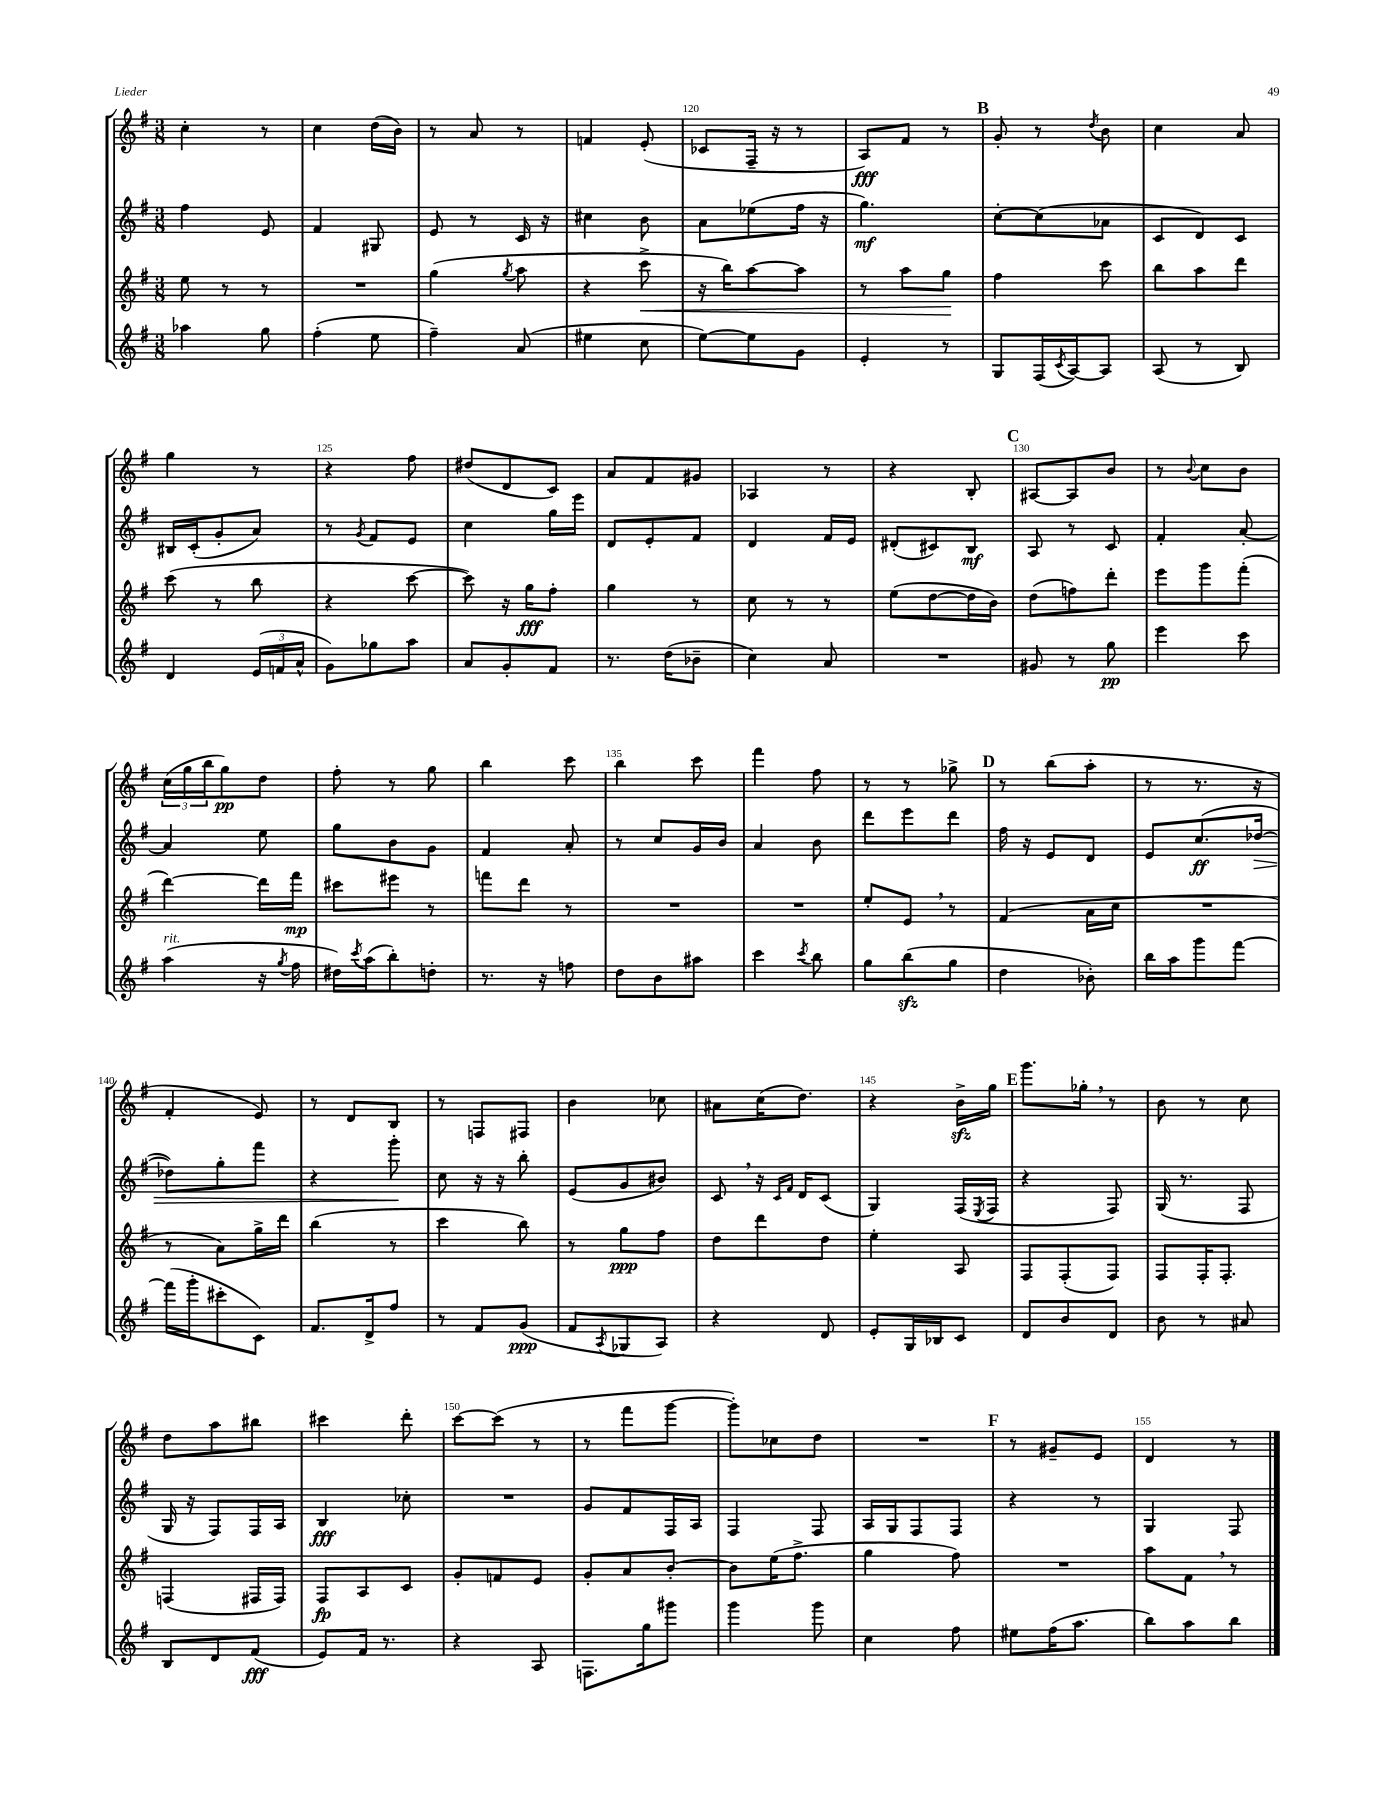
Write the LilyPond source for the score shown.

<<
\new StaffGroup <<
\new Staff = "s0" {
    \clef treble \key g \major \numericTimeSignature \time 3/8
    c''4-. r8 |
    c''4 d''16( b'16) |
    r8 a'8 r8 |
    f'4 e'8-.( |
    ces'8 fis16-- r16 r8 |
    a8\fff) fis'8 r8 |
    \mark \markup { \bold "B" } g'8-. r8 \acciaccatura { d''8 } b'8 |
    c''4 a'8 |
    g''4 r8 |
    r4 fis''8 |
    dis''8( d'8 c'8) |
    a'8 fis'8 gis'8 |
    aes4 r8 |
    r4 b8-. |
    \mark \markup { \bold "C" } ais8~ ais8 b'8 |
    r8 \appoggiatura { b'8 } c''8 b'8 |
    \tuplet 3/2 { c''16( g''16 b''16 } g''8\pp) d''8 |
    fis''8-. r8 g''8 |
    b''4 c'''8 |
    b''4 c'''8 |
    fis'''4 fis''8 |
    r8 r8 ges''8-> |
    \mark \markup { \bold "D" } r8 b''8( a''8-. |
    r8 r8. r16 |
    fis'4-. e'8) |
    r8 d'8 b8 |
    r8 f8 fis8 |
    b'4 ces''8 |
    ais'8 c''16( d''8.) |
    r4 b'16->\sfz g''16 |
    \mark \markup { \bold "E" } g'''8. ges''16-. \breathe r8 |
    b'8 r8 c''8 |
    d''8 a''8 bis''8 |
    cis'''4 d'''8-. |
    c'''8~ c'''8( r8 |
    r8 fis'''8 g'''8~ |
    g'''8-.) ces''8 d''8 |
    R4. |
    \mark \markup { \bold "F" } r8 gis'8-- e'8 |
    d'4 r8 \bar "|." |
}
\new Staff = "s1" {
    \clef treble \key g \major \numericTimeSignature \time 3/8
    fis''4 e'8 |
    fis'4 gis8 |
    e'8 r8 c'16 r16 |
    cis''4 b'8 |
    a'8 ees''8( fis''16 r16 |
    g''4.\mf) |
    \mark \markup { \bold "B" } c''8~-. c''8( aes'8 |
    c'8 d'8) c'8 |
    bis16 c'16-.( g'8-. a'8) |
    r8 \acciaccatura { g'8 } fis'8 e'8 |
    c''4 g''16 e'''16 |
    d'8 e'8-. fis'8 |
    d'4 fis'16 e'16 |
    dis'8-.( cis'8) b8\mf |
    \mark \markup { \bold "C" } a8 r8 c'8 |
    fis'4-. a'8~-. |
    a'4 e''8 |
    g''8 b'8 g'8 |
    fis'4 a'8-. |
    r8 c''8 g'16 b'16 |
    a'4 b'8 |
    d'''8 e'''8 d'''8 |
    \mark \markup { \bold "D" } fis''16 r16 e'8 d'8 |
    e'8 c''8.\ff( des''16~\> |
    des''8) g''8-. fis'''8 |
    r4 g'''8-.\! |
    c''8 r16 r16 b''8-. |
    e'8( g'8 bis'8) |
    c'8 \breathe r16 \grace { c'16 fis'16 } d'16 c'8( |
    g4) fis16( \acciaccatura { e8 } fis16 |
    \mark \markup { \bold "E" } r4 fis8) |
    g16( r8. fis8 |
    g16 r16 fis8) fis16 a16 |
    b4\fff ces''8-. |
    R4. |
    g'8 fis'8 fis16 a16 |
    fis4 fis8 |
    a16 g16 fis8 fis8 |
    \mark \markup { \bold "F" } r4 r8 |
    g4 fis8 \bar "|." |
}
\new Staff = "s2" {
    \clef treble \key g \major \numericTimeSignature \time 3/8
    e''8 r8 r8 |
    R4. |
    g''4( \acciaccatura { g''8 } a''8 |
    r4 c'''8->\< |
    r16 b''16) a''8~ a''8 |
    r8 a''8 g''8\! |
    \mark \markup { \bold "B" } fis''4 c'''8 |
    b''8 a''8 d'''8 |
    c'''8( r8 b''8 |
    r4 c'''8~ |
    c'''8) r16 g''16\fff fis''8-. |
    g''4 r8 |
    c''8 r8 r8 |
    e''8( d''8~ d''16 b'16) |
    \mark \markup { \bold "C" } d''8( f''8) d'''8-. |
    e'''8 g'''8 fis'''8-.( |
    d'''4~) d'''16 fis'''16\mp |
    cis'''8 eis'''8 r8 |
    f'''8 d'''8 r8 |
    R4. |
    R4. |
    e''8-. e'8 \breathe r8 |
    \mark \markup { \bold "D" } fis'4( a'16 c''16 |
    R4. |
    r8 a'8) g''16-> d'''16 |
    b''4( r8 |
    c'''4 b''8) |
    r8 g''8\ppp fis''8 |
    d''8 d'''8 d''8 |
    e''4-. a8 |
    \mark \markup { \bold "E" } fis8 fis8-.( fis8) |
    fis8 fis16-. fis8.-. |
    f4( fis16 fis16) |
    fis8\fp a8 c'8 |
    g'8-. f'8 e'8 |
    g'8-. a'8 b'8~-. |
    b'8 e''16( fis''8.-> |
    g''4 fis''8) |
    \mark \markup { \bold "F" } R4. |
    a''8 fis'8 \breathe r8 \bar "|." |
}
\new Staff = "s3" {
    \clef treble \key g \major \numericTimeSignature \time 3/8
    aes''4 g''8 |
    fis''4-.( e''8 |
    fis''4--) a'8( |
    eis''4 c''8 |
    e''8~) e''8 g'8 |
    e'4-. r8 |
    \mark \markup { \bold "B" } g8 fis16( \acciaccatura { c'8 } a16~) a8 |
    a8( r8 b8) |
    d'4 \tuplet 3/2 { e'16( f'16 a'16-^ } |
    g'8) ges''8 a''8 |
    a'8 g'8-. fis'8 |
    r8. d''16( bes'8-- |
    c''4) a'8 |
    R4. |
    \mark \markup { \bold "C" } gis'8 r8 g''8\pp |
    e'''4 c'''8 |
    a''4^\markup { \italic "rit." }( r16 \acciaccatura { g''8 } fis''16 |
    dis''16) \acciaccatura { c'''8 } a''16( b''8-.) d''8-. |
    r8. r16 f''8 |
    d''8 b'8 ais''8 |
    c'''4 \acciaccatura { c'''8 } b''8 |
    g''8 b''8\sfz( g''8 |
    \mark \markup { \bold "D" } d''4 bes'8-.) |
    b''16 a''16 g'''8 fis'''8~ |
    fis'''16( g'''16-. cis'''8-. c'8) |
    fis'8. d'16-> fis''8 |
    r8 fis'8 g'8\ppp( |
    fis'8 \acciaccatura { a8 } ges8 a8) |
    r4 d'8 |
    e'8-. g16 bes16 c'8 |
    \mark \markup { \bold "E" } d'8 b'8 d'8 |
    b'8 r8 ais'8 |
    b8 d'8 fis'8\fff( |
    e'8) fis'16 r8. |
    r4 a8 |
    f8. g''16 gis'''8 |
    g'''4 g'''8 |
    c''4 fis''8 |
    \mark \markup { \bold "F" } eis''8 fis''16( a''8. |
    b''8) a''8 b''8 \bar "|." |
}
>>
>>
\layout { \context { \Score currentBarNumber = #116 \override BarNumber.break-visibility = ##(#f #t #t) barNumberVisibility = #(every-nth-bar-number-visible 5) } }
